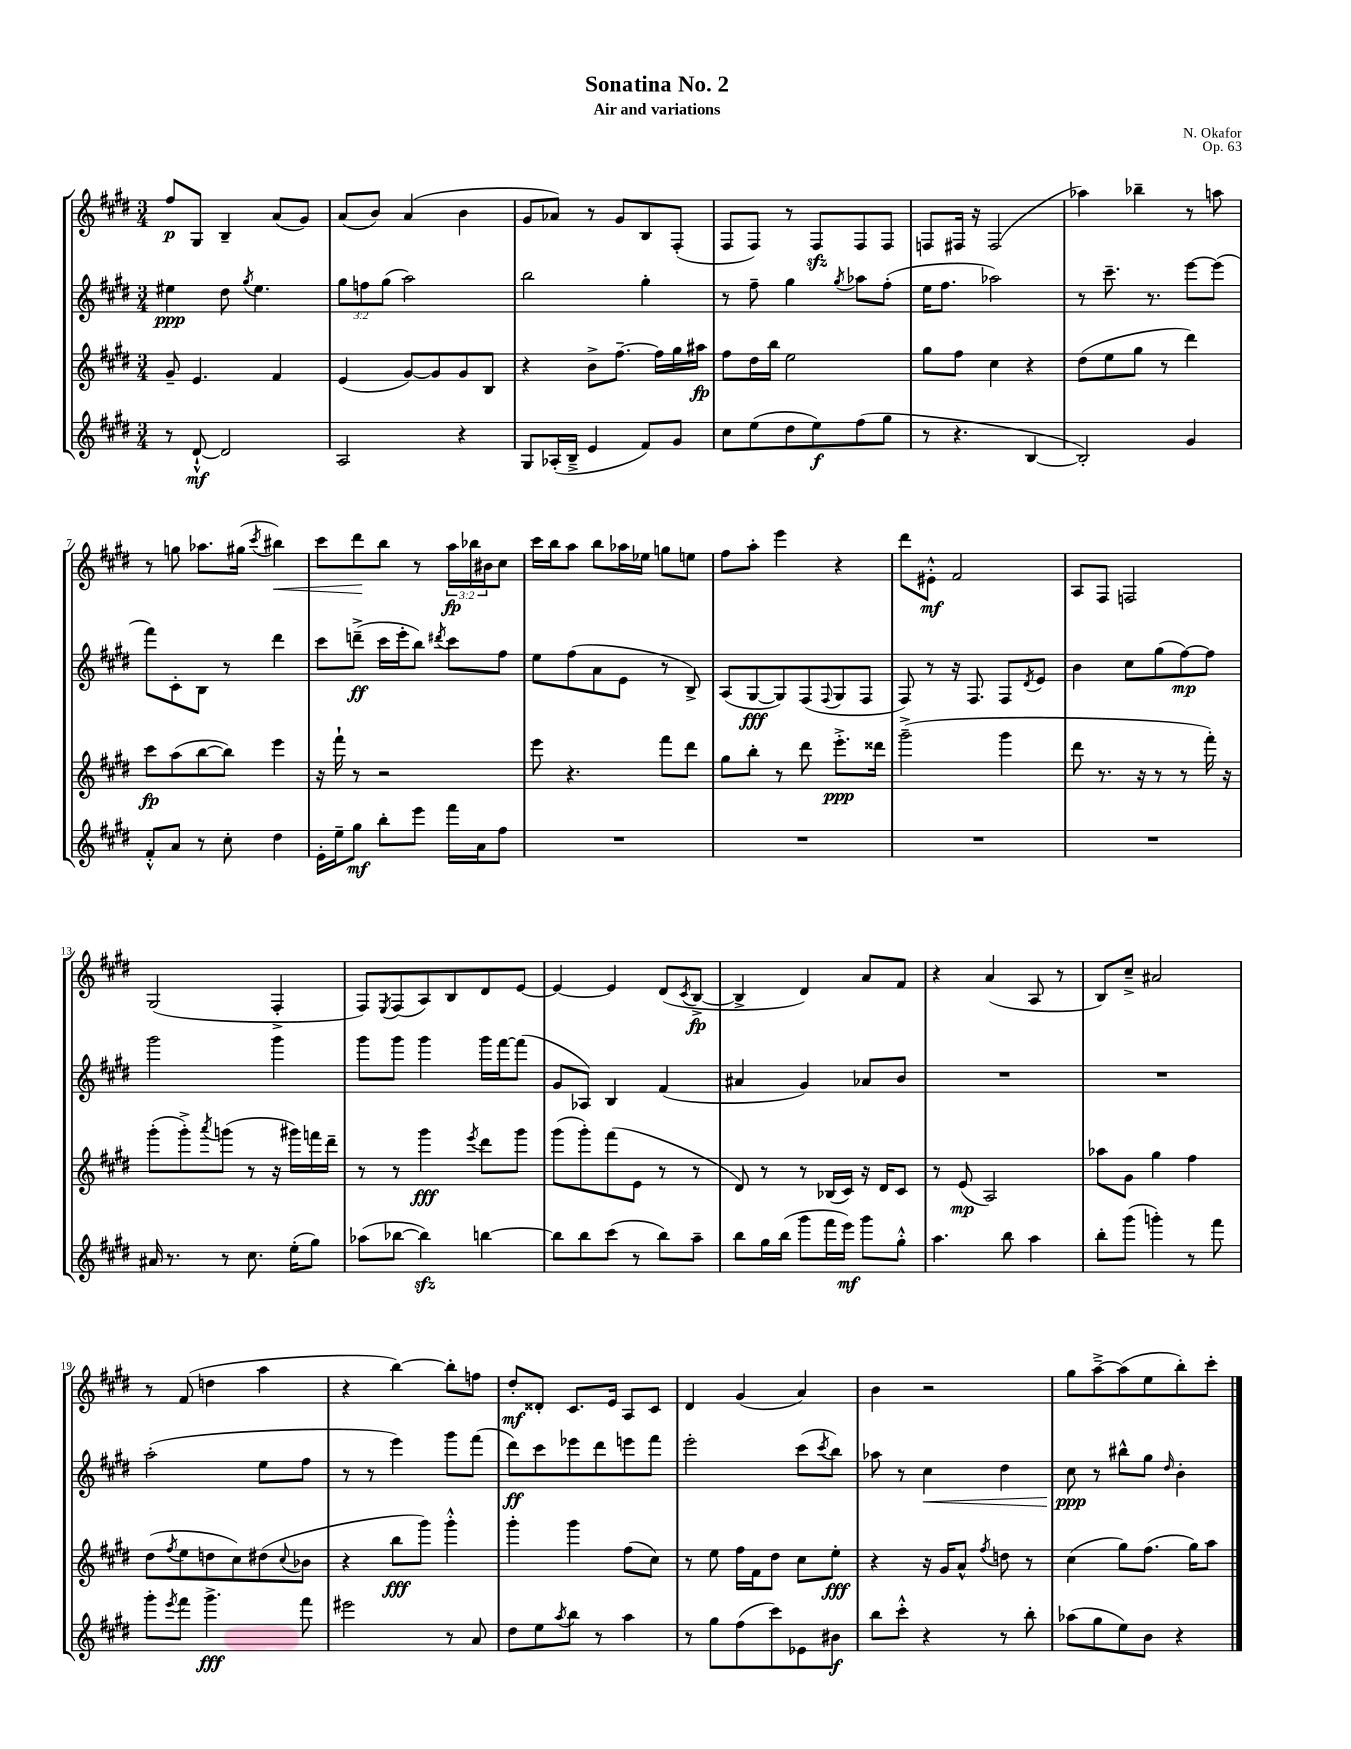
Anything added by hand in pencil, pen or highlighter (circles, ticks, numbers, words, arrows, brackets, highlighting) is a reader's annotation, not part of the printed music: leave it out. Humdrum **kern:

**kern	**kern	**kern	**kern
*staff4	*staff3	*staff2	*staff1
*clefG2	*clefG2	*clefG2	*clefG2
*k[f#c#g#d#]	*k[f#c#g#d#]	*k[f#c#g#d#]	*k[f#c#g#d#]
*M3/4	*M3/4	*M3/4	*M3/4
8r	8g#~	4ee#	8ff#
[8d#`^^	4.e	.	8G#
2d#]	.	8dd#	4B~
.	.	8qgg#	.
.	.	4.ee#	.
.	4f#	.	(8a
.	.	.	8g#)
=	=	=	=
2A	(4e	12gg#	(8a
.	.	12ff	.
.	.	.	8b)
.	.	(12gg#	.
.	[8g#)	2aa)	(4a
.	8g#]	.	.
4r	8g#	.	4b
.	8B	.	.
=	=	=	=
8G#	4r	2bb	8g#
(16A-'	.	.	8a-)
16B~^	.	.	.
4e	8b^	.	8r
.	[8.ff#~	.	8g#
8f#)	.	4gg#'	8B
.	16ff#]	.	.
8g#	16gg#	.	(8F#'
.	16aa#	.	.
=	=	=	=
8cc#	8ff#	8r	8F#
(8ee	16dd#	8ff#~	8F#)
.	16bb	.	.
8dd#	2ee	4gg#	8r
8ee)	.	.	8F#
.	.	8qgg#	.
(8ff#	.	8aa-	8F#
8gg#	.	(8ff#'	8F#
=	=	=	=
8r	8gg#	16ee	8F
.	.	8.ff#	.
4.r	8ff#	.	16F#
.	.	.	16r
.	4cc#	2aa-)	(2F#
[4B	4r	.	.
=	=	=	=
2B'])	(8dd#	8r	4aa-)
.	8ee	8.ccc#~	.
.	8gg#	.	4bb-~
.	.	8.r	.
.	8r	.	.
4g#	4ddd#)	[8eee	8r
.	.	(8eee]	8aa
=	=	=	=
8f#'^^	8ccc#	8fff#)	8r
8a	(8aa	8c#'	8gg
8r	[8bb	8B	8.aa-
8cc#'	8bb])	8r	.
.	.	.	(16gg#
.	.	.	8qccc#
4dd#	4eee	4ddd#	4bb#)
=	=	=	=
16e'	16r	8ccc#	8ccc#
16ee~	16fff#`	.	.
8gg#	8r	(8ddd~^	8ddd#
8bb'	2r	16ccc#	8bb
.	.	16eee'	.
8eee	.	8bb)	8r
.	.	8qddd#	.
16fff#	.	8ccc#	24aa
.	.	.	24bb-
16a	.	.	.
.	.	.	24b#
8ff#	.	8ff#	8cc#
=	=	=	=
2.r	8eee	8ee	16ccc#
.	.	.	16bb
.	4.r	(8ff#	8aa
.	.	8a	8bb
.	.	8e	16aa-
.	.	.	16ee-
.	8fff#	8r	8gg
.	8ddd#	8B^)	8ee
=	=	=	=
2.r	8gg#	(8A	8ff#
.	8bb'	[8G#	8aa'
.	8r	8G#])	4eee
.	8ddd#	(8F#	.
.	.	8qqF#	.
.	8.eee'^	8G#	4r
.	.	8F#	.
.	16ddd##	.	.
=	=	=	=
2.r	(2ggg#~^	8F#)	8ddd#
.	.	8r	8e#'^^
.	.	16r	2f#
.	.	8.F#	.
.	4ggg#	8F#	.
.	.	8qd#	.
.	.	8e	.
=	=	=	=
2.r	8ddd#	4b	8A
.	8.r	.	8F#
.	.	8cc#	2F
.	16r	.	.
.	8r	(8gg#	.
.	8r	[8ff#)	.
.	16fff#')	8ff#]	.
.	16r	.	.
=	=	=	=
16a#	(8ggg#'	2ggg#	(2G#
8.r	.	.	.
.	8ggg#'^)	.	.
.	8qaaa	.	.
8r	(8ggg	.	.
8.cc#	8r	.	.
.	16r	4ggg#	4F#'^
(16ee'	16ggg#)	.	.
8gg#)	16fff	.	.
.	16ddd#~	.	.
=	=	=	=
(8aa-	8r	8ggg#	8F#)
.	.	.	8qE
[8bb-	8r	8ggg#	(8F#
4bb-])	4ggg#	4ggg#	8A)
.	.	.	8B
.	8qeee	.	.
[4bb	8ddd#	16ggg#	8d#
.	.	[16fff#	.
.	8ggg#	(8fff#]	[8e
=	=	=	=
8bb]	(8ggg#	8g#	4e_
8bb	8ggg#')	8A-)	.
(8ccc#	(8fff#	4B	4e]
8r	8e	.	.
8bb)	8r	(4f#	(8d#
.	.	.	8qc#
8aa~	8r	.	[8B^
=	=	=	=
8bb	8d#)	4a#	4B^]
16gg#	8r	.	.
(16bb	.	.	.
8ggg#	8r	4g#)	4d#)
16fff#	(16B-	.	.
16eee)	16c#)	.	.
8ggg#	16r	8a-	8a
.	16d#	.	.
8gg#'^^	8c#	8b	8f#
=	=	=	=
4.aa	8r	2.r	4r
.	(8e	.	.
.	2A)	.	(4a
8bb	.	.	.
4aa	.	.	8A
.	.	.	8r
=	=	=	=
8bb'	8aa-	2.r	8B)
(8ggg#	8g#	.	8cc#~^
4ggg')	4gg#	.	2a#
8r	4ff#	.	.
8fff#	.	.	.
=	=	=	=
8ggg#'	(8dd#	(2aa'	8r
8qeee	8qff#	.	.
8fff#	8ee	.	(8f#
4.ggg#^	8dd	.	4dd
.	8cc#)	.	.
.	(8dd#	8ee	4aa
.	8qqcc#	.	.
8fff#	8b-	8ff#	.
=	=	=	=
2eee#	4r	8r	4r
.	.	8r	.
.	8bb	4eee)	[4bb)
.	8ggg#)	.	.
8r	4ggg#'^^	8ggg#	8bb']
8a	.	(8fff#	8ff
=	=	=	=
8dd#	4ggg#'	8ddd#)	8dd#'
8ee	.	8ccc#	8d##'
8qaa	.	.	.
8bb	4ggg#	8eee-	8.c#
8r	.	8ddd#	.
.	.	.	16e
4aa	(8ff#	8eee	8A
.	8cc#)	8fff#	8c#
=	=	=	=
8r	8r	2eee'	4d#
8gg#	8ee	.	.
(8ff#	16ff#	.	(4g#
.	16f#	.	.
8ccc#)	8dd#	.	.
8e-	8cc#	(8ccc#	4a)
.	.	8qccc#	.
8b#	8ee'	8bb)	.
=	=	=	=
8bb	4r	8aa-	4b
8ccc#'^^	.	8r	.
4r	16r	4cc#	2r
.	16g#	.	.
.	8a^^	.	.
.	8qff#	.	.
8r	8dd	4dd#	.
8bb'	8r	.	.
=	=	=	=
(8aa-	(4cc#	8cc#	8gg#
8gg#	.	8r	[8aa~^
8ee)	8gg#)	8bb#^^	(8aa]
8b	(8.ff#	8gg#	8ee
.	.	16qqdd#	.
4r	.	4b'	8bb')
.	16gg#)	.	.
.	8aa	.	8ccc#'
==	==	==	==
*-	*-	*-	*-
